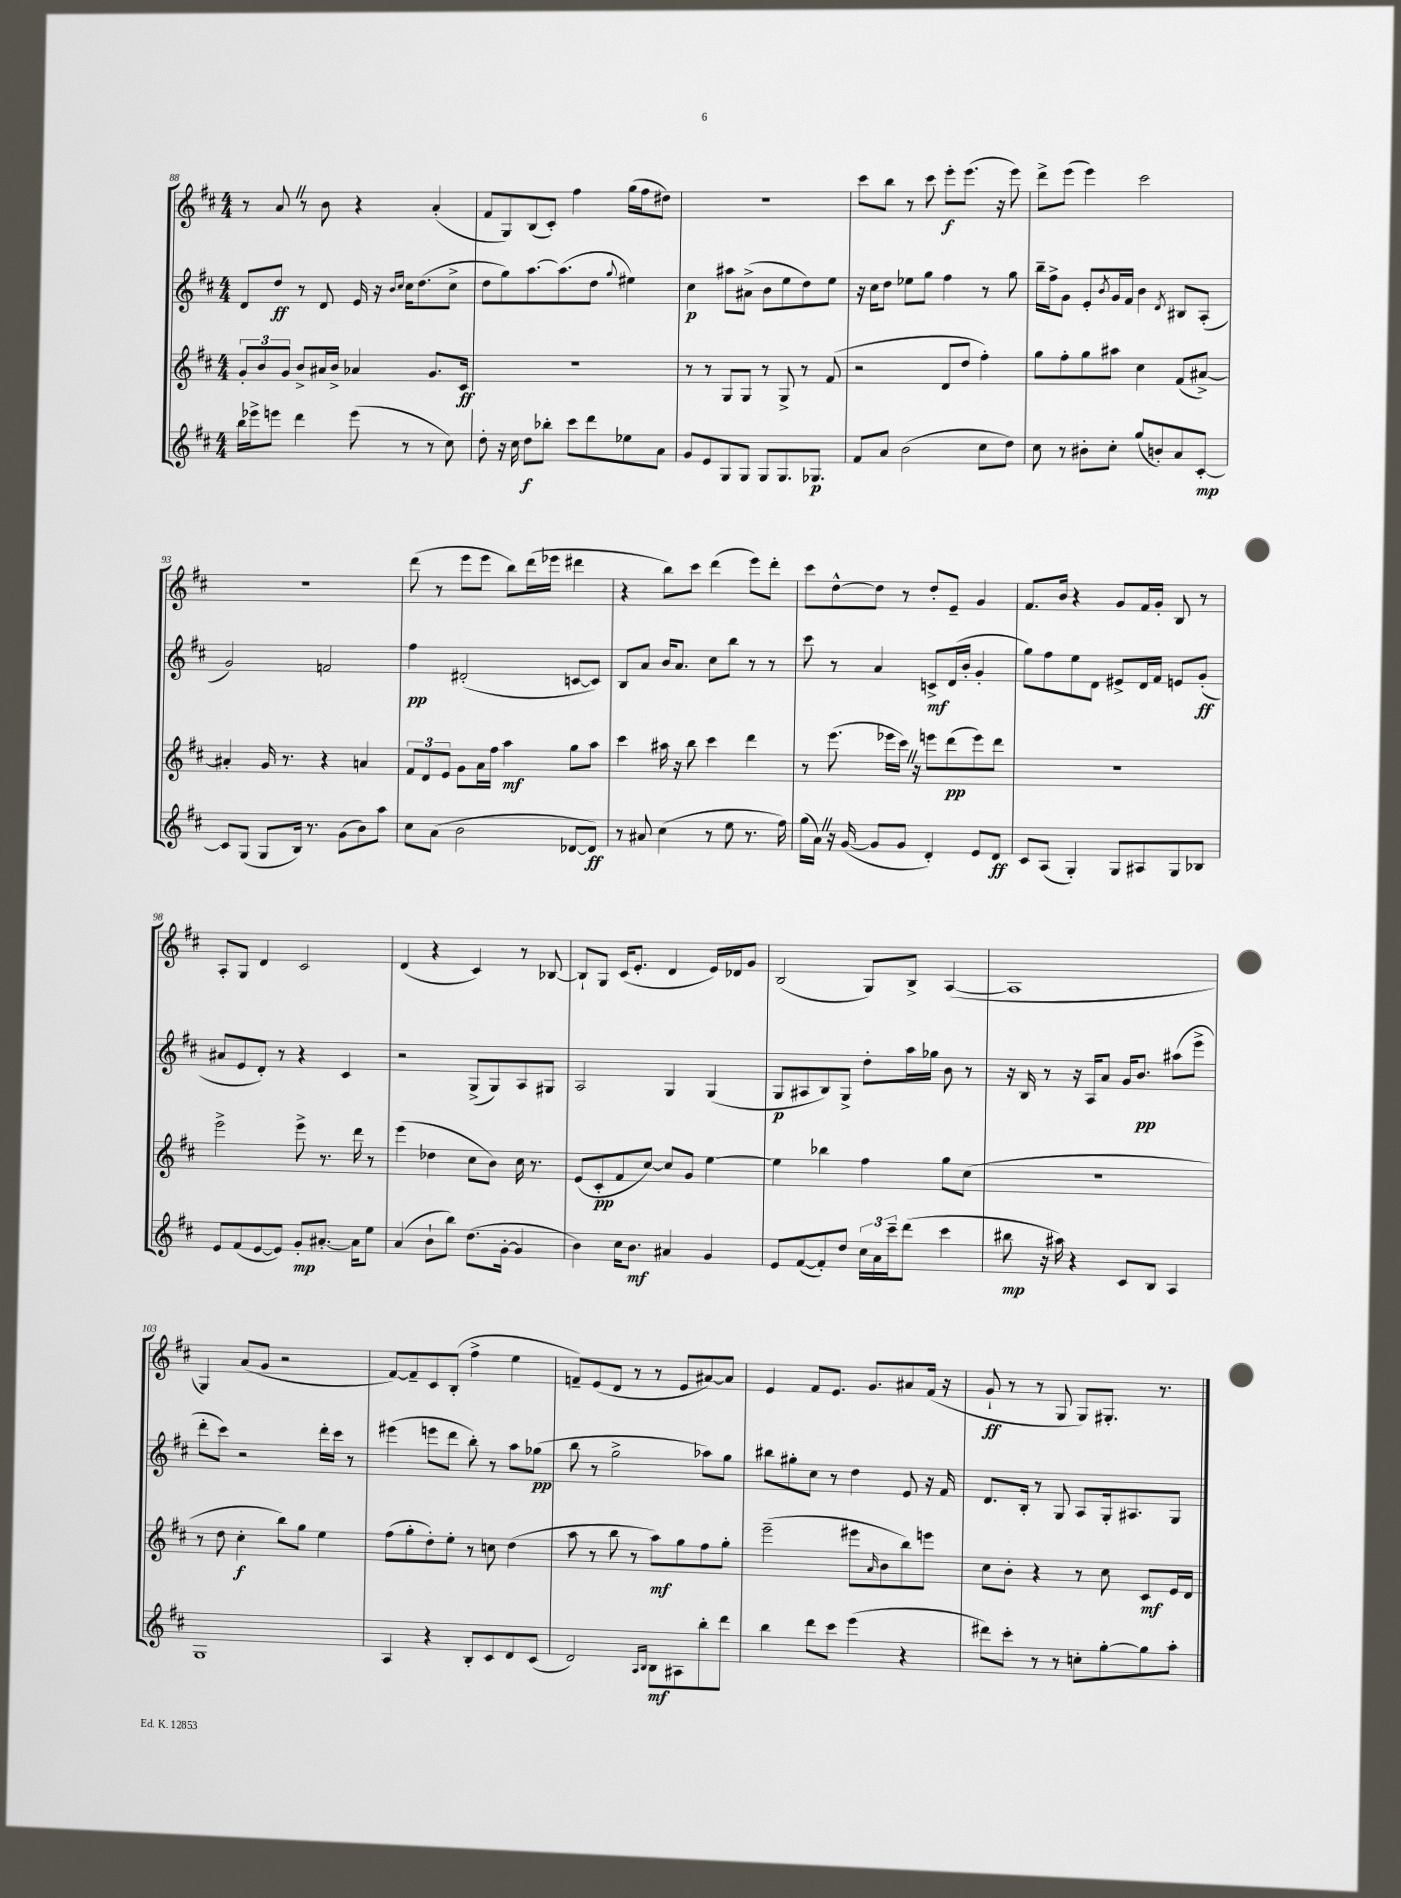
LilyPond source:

<<
\new StaffGroup <<
\new Staff = "s0" {
    \clef treble \key d \major \numericTimeSignature \time 4/4
    r8 a'8 \once \override BreathingSign.text = \markup { \musicglyph "scripts.caesura.straight" } \breathe r8 b'8 r4 a'4-.( |
    fis'8 g8) b8( cis'8-.) fis''4 g''16( fis''16 dis''8) |
    r1 |
    cis'''8 b''8 r8 cis'''8 e'''8-.\f e'''8.( r16 e'''8) |
    d'''8-> e'''8( e'''4) cis'''2 |
    r1 |
    d'''8( r8 e'''8 e'''8 b''8) d'''16( ees'''16 dis'''4 |
    r4 b''8) cis'''8 d'''4( e'''8) d'''8-. |
    cis'''8 d''8~-^ d''8 r8 d''8-. e'8-- g'4 |
    fis'8. b'16 r4 g'8 fis'16 g'16-. b8 r8 |
    a8-. g8 d'4 cis'2 |
    d'4( r4 cis'4) r8 bes8~ |
    bes8-! g8 cis'16( e'8.-. d'4 e'16) des'16 g'8 |
    b2( g8) b8-> a4~( |
    a1 |
    g4) a'8( g'8 r2 |
    fis'8~) fis'8-- cis'8 b8-.( fis''4-> e''4 |
    f'8--) e'8( d'8 r8 r8 e'8 ais'8~) ais'8 |
    e'4 fis'8 e'8. g'8. ais'8 fis'16( r16 |
    g'8-!\ff r8 r8 g8 g8) gis8.-. r8. \bar "|." |
}
\new Staff = "s1" {
    \clef treble \key d \major \numericTimeSignature \time 4/4
    d'8 d''8\ff r8 d'8 e'16 r16 \grace { b'16 cis''16 } cis''16 d''8.( cis''8-> |
    d''8 g''8) a''8.~ a''8.( d''8 \appoggiatura { g''8 } eis''4) |
    cis''4\p ais''8 ais'8->( b'8 e''8 d''8) e''8 |
    r16 cis''16 d''8 ees''8 g''8 fis''4 r8 g''8 |
    b''16-- fis''16-> g'8 e'8-. \acciaccatura { b'8 } g'16 fis'16 b'4 \acciaccatura { d'8 } bis8 a8-.( |
    g'2) f'2 |
    fis''4\pp dis'2-.( c'8~ c'8) |
    b8 a'8 b'16 a'8. cis''8 b''8 r8 r8 |
    cis'''8 r8 a'4 c'8->\mf d'16( b'16-. g'4-. |
    g''8) fis''8 e''8 d'8 eis'8-> d'16 fis'16 e'8 g'8-.\ff( |
    ais'8 e'8 d'8-.) r8 r4 cis'4 |
    r2 g8->( g8) a8 gis8 |
    a2 g4 g4( |
    g8\p ais8 b8) g8-> d''8-. a''16 ges''16 b'8 r8 |
    r16 b16 r8 r16 a16 a'8 g'16 b'8.\pp ais''8( e'''8-> |
    d'''8-. cis'''8) r2 d'''16-. cis'''16 r8 |
    eis'''4( e'''8 d'''8 b''8-.) r8 a''8 ges''8\pp( |
    b''8 r8 g''2-> aes''8) g''8 |
    bis''8 gis''8-. cis''8 r8 d''4 e'8 r16 fis'16 |
    d'8. b16-. r8 g8 a8 g16-. ais8. g8 \bar "|." |
}
\new Staff = "s2" {
    \clef treble \key d \major \numericTimeSignature \time 4/4
    \tuplet 3/2 { g'8-. b'8 g'8 } b'8-> ais'16 b'16-> aes'4 g'8. cis'16\ff |
    R1 |
    r8 r8 g8 g8 r8 g8-> r8 fis'8( |
    r2 d'8 d''8 fis''4-.) |
    g''8 fis''8-. g''8 ais''8 cis''4 fis'8( ais'8~->) |
    ais'4-. g'16 r8. r4 a'4 |
    \tuplet 3/2 { fis'8 d'8 e'8 } g'8 a'16 fis''16 a''4\mf g''8 a''8 |
    cis'''4 ais''16 r16 b''8 cis'''4 d'''4 |
    r8 e'''8.( ees'''16 cis'''16) \once \override BreathingSign.text = \markup { \musicglyph "scripts.caesura.straight" } \breathe r16 e'''8 d'''8\pp( e'''8) d'''8 |
    R1 |
    e'''2-> e'''8-> r8. d'''16 r8 |
    e'''4( des''4 cis''8 b'8) cis''16 r8. |
    e'8( cis'8-.\pp fis'8 cis''8~) cis''8 g'8 e''4~ |
    e''4 bes''4 fis''4 g''8 cis''8( |
    R1 |
    r8 d''8 cis''4-.\f b''8) g''8 e''4 |
    fis''8( g''8-. d''8-.) e''8-. r8 c''8 d''4( |
    a''8 r8 b''8 r8 a''8\mf) g''8 fis''8 g''8-. |
    e'''2--( eis'''8 \grace { a'16 } b'8 b''8) e'''8 |
    cis''8 b'8-. r4 r8 cis''8 cis'8\mf e'16 d'16 \bar "|." |
}
\new Staff = "s3" {
    \clef treble \key d \major \numericTimeSignature \time 4/4
    b''16 ees'''16-> e'''8 d'''4 e'''8( r8 r8 cis''8) |
    d''8-. r16 cis''16 d''8\f bes''8-. cis'''8 d'''8 ees''8 a'8 |
    g'8 e'8 g8 g8 g8 g8. ges8.\p |
    fis'8 a'8 b'2( cis''8 d''8) |
    cis''8 r8 bis'8-. cis''8-. g''8( b'8-.) a'8 cis'8~-.\mp |
    cis'8 g8( g8 b16) r8. g'8( b'8) a''8 |
    cis''8 a'8( b'2 des'8~ des'8\ff) |
    r8 ais'8 cis''4( r8 e''8 r8. fis''16) |
    g''16( a'16) \once \override BreathingSign.text = \markup { \musicglyph "scripts.caesura.straight" } \breathe r16 g'16~( g'8 g'8 d'4-.) e'8 d'8\ff |
    cis'8 a8( g4-.) g8 ais8 g8 bes8 |
    e'8 fis'8( e'8~ e'8) g'8-.\mp ais'8.~-. ais'16 e''8 |
    a'4( b'8-! b''8) d''8.( g'16~-. g'4 |
    b'4) cis''16 b'8.\mf ais'4 g'4 |
    e'8 fis'8~( fis'8-.) d''8 \tuplet 3/2 { cis''16 a'16 cis'''16-- } d'''8( cis'''4 |
    bis''8\mp r16 ais''16) r4 cis'8 b8 a4 |
    g1 |
    a4 r4 b8-. cis'8 d'8 cis'8( |
    d'2) \grace { a16 b16 } b8\mf ais8 b''8-. d'''8 |
    b''4 d'''8 cis'''8 e'''4( r4 |
    dis'''8) cis'''8-. r8 r8 c''8-. g''8~-. g''8 a''8-. \bar "|." |
}
>>
>>
\layout { \context { \Score currentBarNumber = #88 } }
